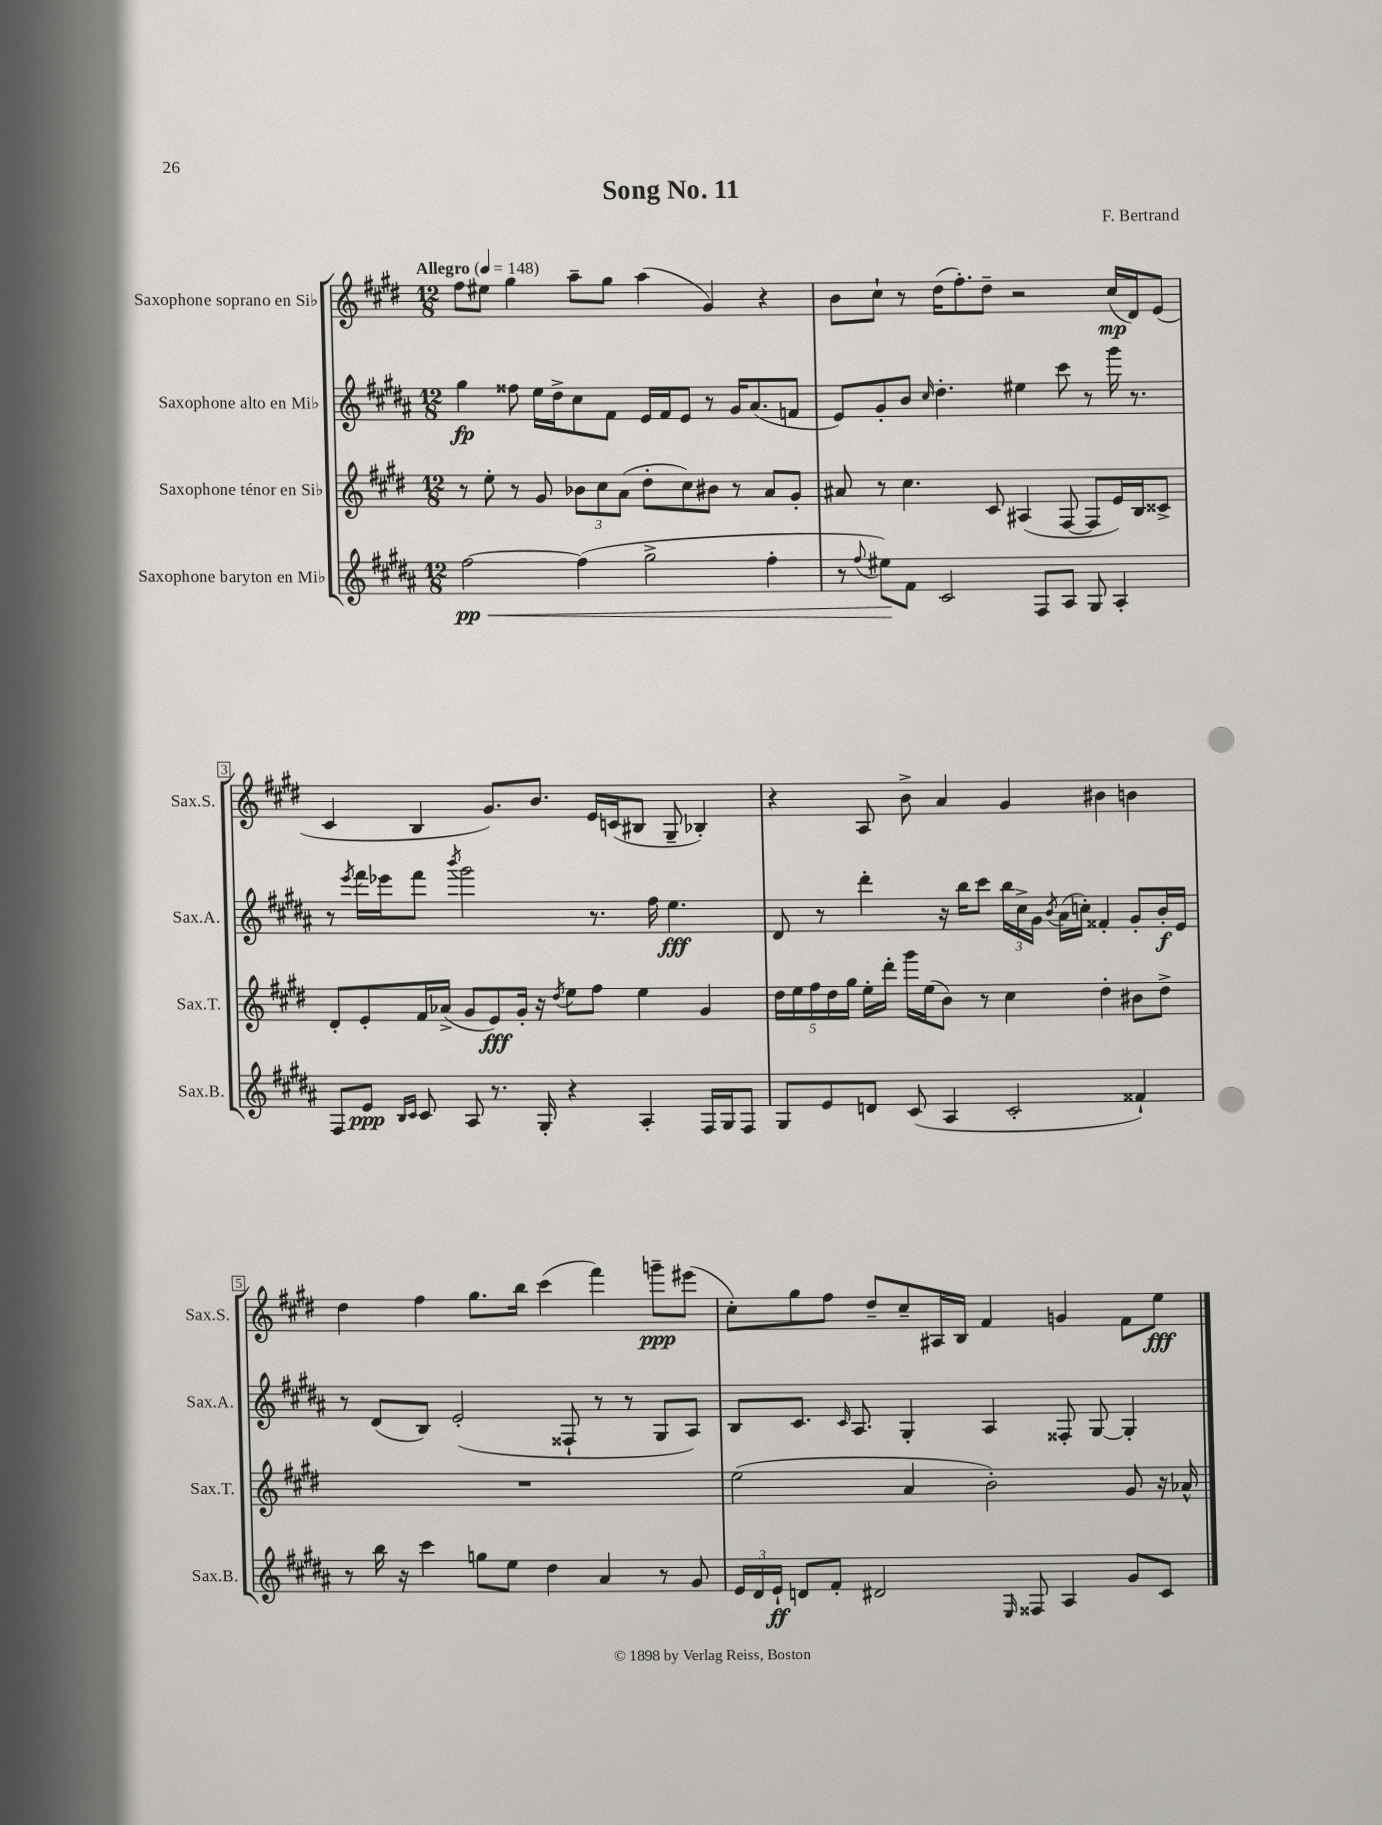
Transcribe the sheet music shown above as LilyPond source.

\header { title = "Song No. 11" composer = "F. Bertrand" }
<<
\new StaffGroup <<
\new Staff = "s0" \with { instrumentName = "Saxophone soprano en Sib" shortInstrumentName = "Sax.S." } {
    \clef treble \key e \major \numericTimeSignature \time 12/8 \tempo "Allegro" 4 = 148
    \autoBeamOff fis''8[ eis''8] gis''4 a''8[-- gis''8] a''4( gis'4) r4 |
    b'8[ cis''8]-! r8 dis''16[( fis''8.-.) dis''8]-- r2 cis''16[\mp( dis'16) e'8]( |
    cis'4 b4 gis'8.[) b'8.] e'16[ c'16( bis8] gis8-- bes4-.) |
    r4 a8 b'8-> a'4 gis'4 bis'4 b'4 |
    dis''4 fis''4 gis''8.[ b''16] cis'''4( fis'''4) g'''8[--\ppp eis'''8]( |
    cis''8[-.) gis''8 fis''8] dis''8[-- cis''8-- ais16 b16] fis'4 g'4 fis'8[ e''8]\fff \bar "|." |
}
\new Staff = "s1" \with { instrumentName = "Saxophone alto en Mib" shortInstrumentName = "Sax.A." } {
    \clef treble \key b \major \numericTimeSignature \time 12/8
    \autoBeamOff gis''4\fp fisis''8 e''16[ dis''16-> cis''8 fis'8] e'16[ fis'16 e'8] r8 gis'16[ ais'8.( f'8] |
    e'8[) gis'8-. b'8] \grace { cis''16 } dis''4.-. eis''4 cis'''8 r8 gis'''16 r8. |
    r8 \acciaccatura { e'''8 } fis'''16[ ees'''16 fis'''8] \acciaccatura { b'''8 } gis'''2 r8. fis''16 e''4.\fff |
    dis'8 r8 dis'''4-. r16 b''16[ cis'''8] \tuplet 3/2 { b''16[ cis''16-> gis'16] } \acciaccatura { b'8 } ais'16[( c''16]-.) fisis'4-. gis'8[-. b'16-.\f e'16] |
    r8 dis'8[( b8]) e'2-.( fisis8-! r8 r8 gis8[ ais8]) |
    b8[ cis'8.] \grace { cis'16 } ais8. gis4-. ais4 fisis8-. gis8~ gis4-. \bar "|." |
}
\new Staff = "s2" \with { instrumentName = "Saxophone ténor en Sib" shortInstrumentName = "Sax.T." } {
    \clef treble \key e \major \numericTimeSignature \time 12/8
    \autoBeamOff r8 e''8-. r8 gis'8 \tuplet 3/2 { bes'8[ cis''8 a'8]( } dis''8[-. cis''8) bis'8] r8 a'8[ gis'8]-. |
    ais'8 r8 cis''4. cis'8 ais4( fis8~ fis8[ e'16) b16 cisis'8]-> |
    dis'8[-. e'8-. fis'16 aes'16]->( gis'8[ e'8\fff) gis'16]-. r16 \acciaccatura { dis''8 } e''8[ fis''8] e''4 gis'4 |
    \tuplet 5/4 { dis''16[ e''16 fis''16 dis''16 gis''16] } e''16[-. dis'''16]-. gis'''16[ e''16( b'8]) r8 cis''4 dis''4-. bis'8[ dis''8]-> |
    R1. |
    e''2( a'4 b'2-.) gis'8 r16 aes'16-^ \bar "|." |
}
\new Staff = "s3" \with { instrumentName = "Saxophone baryton en Mib" shortInstrumentName = "Sax.B." } {
    \clef treble \key b \major \numericTimeSignature \time 12/8
    \autoBeamOff fis''2~\pp\< fis''4( gis''2-> fis''4-. |
    r8 \appoggiatura { fis''8 } eis''8[\!) fis'8] cis'2 fis8[ ais8] gis8 ais4-. |
    fis8[ e'8]\ppp \grace { b16[ cis'16] } cis'8 ais8 r8. gis16-. r4 ais4-. fis16[ gis16 fis8] |
    gis8[ e'8 d'8] cis'8( ais4 cis'2-. fisis'4-!) |
    r8 b''16 r16 cis'''4 g''8[ e''8] dis''4 ais'4 r8 gis'8 |
    \tuplet 3/2 { e'16[ dis'16 e'16]-!\ff } d'8[ fis'8]-. dis'2 \grace { e16 } fisis8 ais4 gis'8[ cis'8] \bar "|." |
}
>>
>>
\layout { \context { \Score \override BarNumber.stencil = #(make-stencil-boxer 0.1 0.3 ly:text-interface::print) } }
